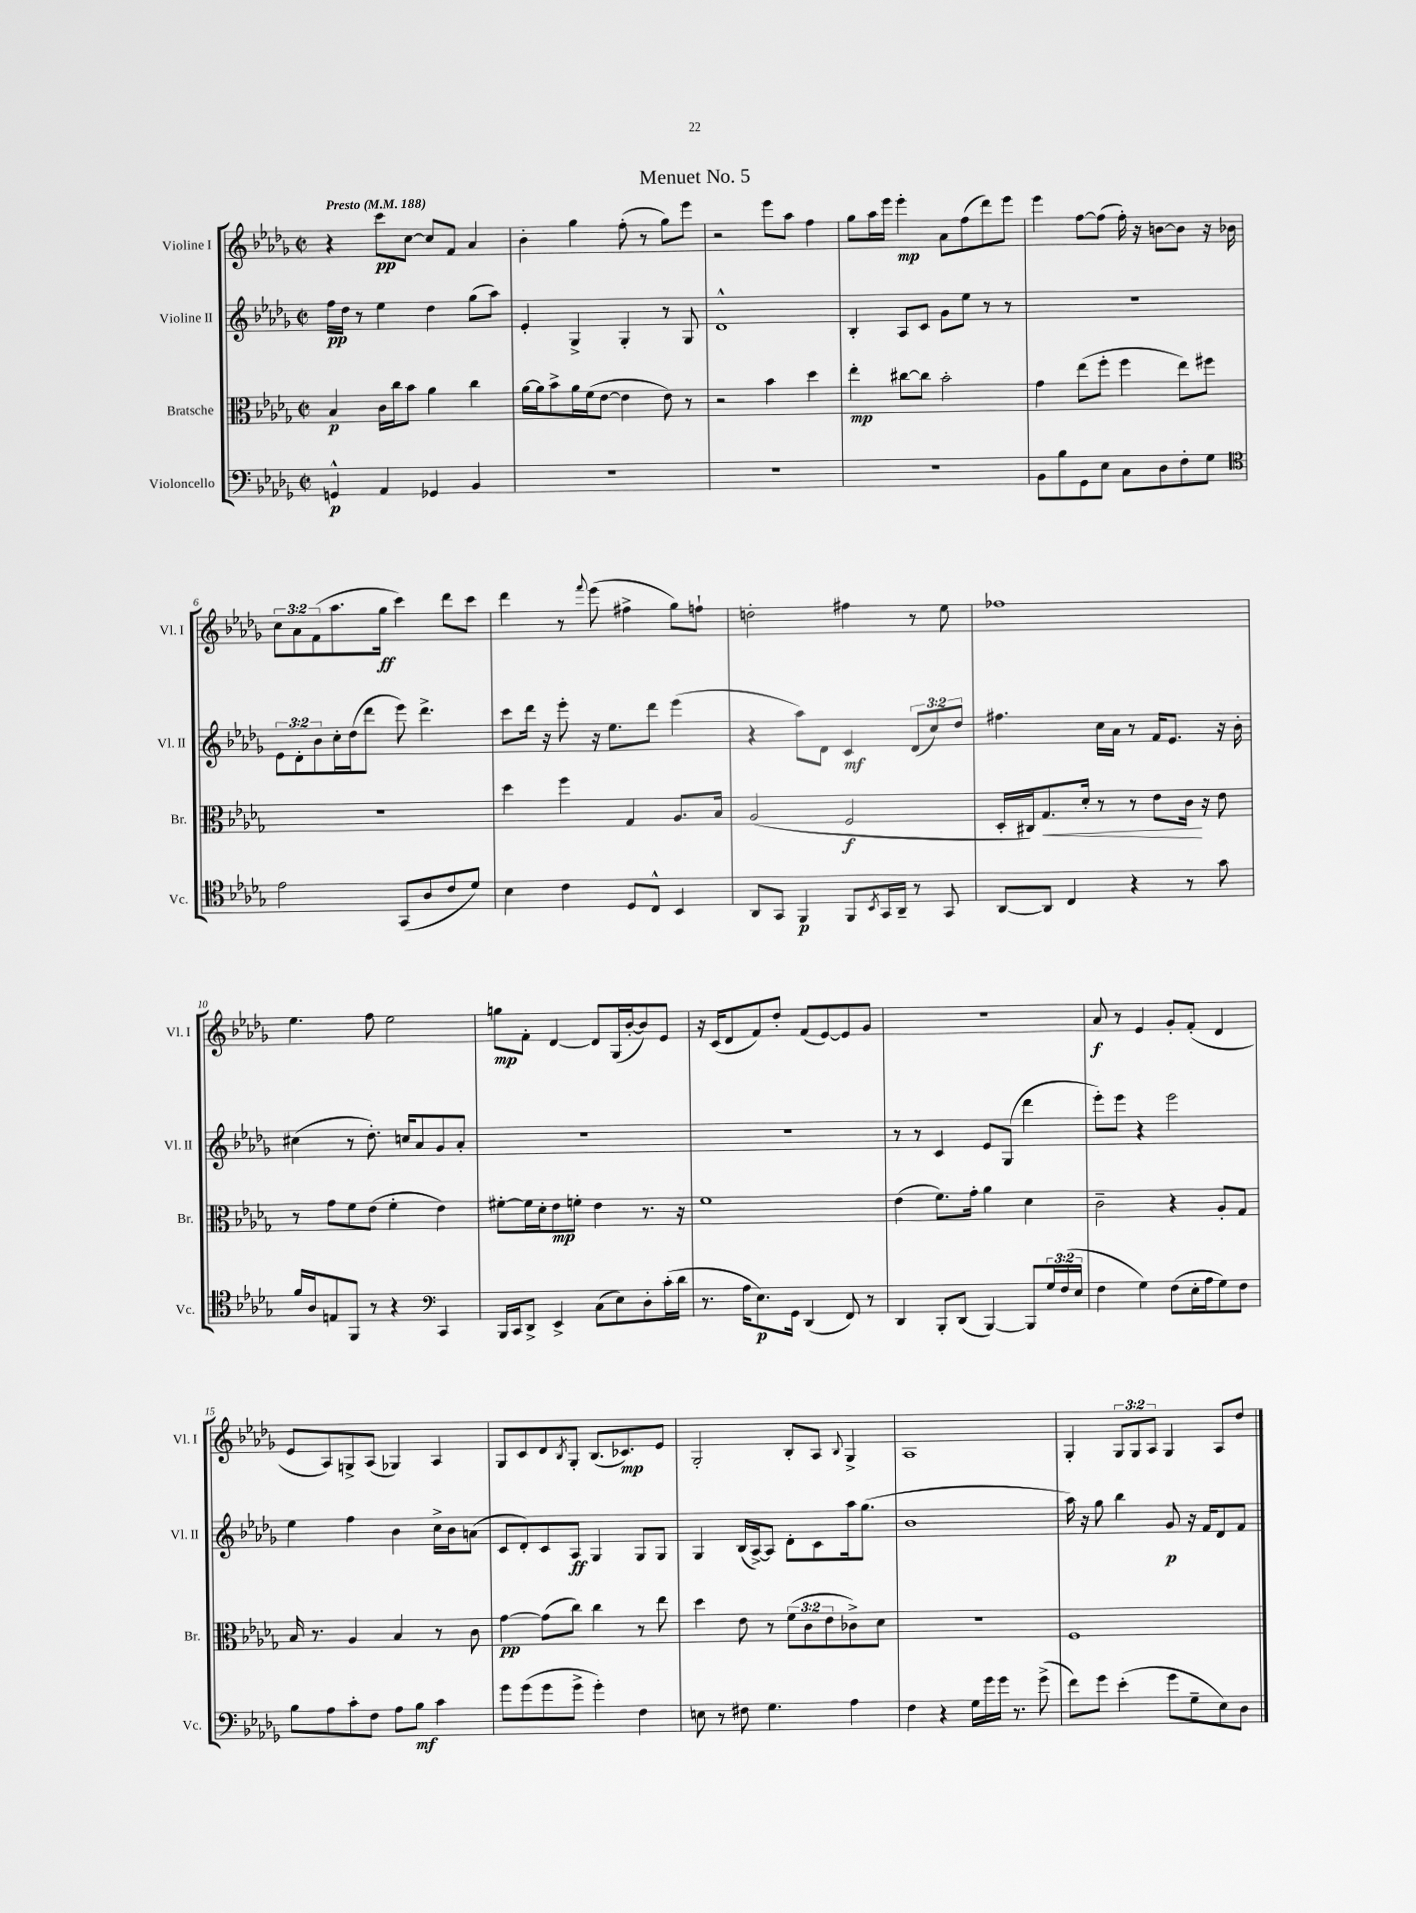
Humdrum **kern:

**kern	**dynam	**kern	**dynam	**kern	**dynam	**kern	**dynam
*part4	*part4	*part3	*part3	*part2	*part2	*part1	*part1
*staff4	*staff4	*staff3	*staff3	*staff2	*staff2	*staff1	*staff1
*I"Violoncello	*	*I"Bratsche	*	*I"Violine II	*	*I"Violine I	*
*I'Vc.	*	*I'Br.	*	*I'Vl. II	*	*I'Vl. I	*
*clefF4	*	*clefC3	*	*clefG2	*	*clefG2	*
*k[b-e-a-d-g-]	*	*k[b-e-a-d-g-]	*	*k[b-e-a-d-g-]	*	*k[b-e-a-d-g-]	*
*M2/2	*	*M2/2	*	*M2/2	*	*M2/2	*
*met(c|)	*	*met(c|)	*	*met(c|)	*	*met(c|)	*
*MM188	*	*MM188	*	*MM188	*	*MM188	*
=1	=1	=1	=1	=1	=1	=1	=1
!	!	!	!	!	!	!LO:TX:a:B:t=Presto	!
4GGn^^/	p	4B-/	p	16ff\LL	pp	4r	.
.	.	.	.	16dd-\JJ	.	.	.
.	.	.	.	8r	.	.	.
4AA-/	.	16c\LL	.	4ee-\	.	8ccc\L	pp
.	.	16cc\J	.	.	.	.	.
.	.	8b-\J	.	.	.	[8cc\J	.
4GG-X/	.	4a-\	.	4dd-\	.	8cc/L]	.
.	.	.	.	.	.	8f/J	.
4BB-/	.	4cc\	.	(8gg-\L	.	4a-/	.
.	.	.	.	8aa-\J)	.	.	.
=2	=2	=2	=2	=2	=2	=2	=2
1r	.	[16a-\LL	.	4e-'/	.	4b-'\	.
.	.	16a-\J]	.	.	.	.	.
.	.	8b-^\	.	.	.	.	.
.	.	16a-\L	.	4G-^/	.	4gg-\	.
.	.	(16f\J	.	.	.	.	.
.	.	[8e-\J	.	.	.	.	.
.	.	4e-\]	.	4G-'/	.	(8ff'\	.
.	.	.	.	.	.	8r	.
.	.	8e-\)	.	8r	.	8gg-\L)	.
.	.	8r	.	8G-/	.	8eee-\J	.
=3	=3	=3	=3	=3	=3	=3	=3
1r	.	2r	.	1d-^^	.	2r	.
.	.	4b-\	.	.	.	8eee-\L	.
.	.	.	.	.	.	8aa-\J	.
.	.	4dd-\	.	.	.	4ff\	.
=4	=4	=4	=4	=4	=4	=4	=4
1r	.	4ee-'\	mp	4B-'/	.	8gg-\L	.
.	.	.	.	.	.	16aa-\L	.
.	.	.	.	.	.	16eee-\JJ	.
.	.	[8cc#X\L	.	8A-/L	.	4eee-'\	mp
.	.	8cc#\J]	.	8c/J	.	.	.
.	.	2b-'\	.	8g-\L	.	8a-\L	.
.	.	.	.	8ee-\J	.	(8ff\	.
.	.	.	.	8r	.	8ddd-\)	.
.	.	.	.	8r	.	8eee-\J	.
=5	=5	=5	=5	=5	=5	=5	=5
8BB-\L	.	4g-\	.	1r	.	4eee-\	.
8B-\	.	.	.	.	.	.	.
8GG-\	.	(8ee-\L	.	.	.	[8ff\L	.
8E-\J	.	8ff'\J	.	.	.	(8ff\J]	.
8C\L	.	4ff\	.	.	.	16ff'\)	.
.	.	.	.	.	.	16r	.
8D-\	.	.	.	.	.	[8bn\L	.
8F'\	.	8ee-\L)	.	.	.	8b\J]	.
8G-\J	.	8ff#X\J	.	.	.	16r	.
.	.	.	.	.	.	16b-X\	.
!!LO:LB:g=z
=6	=6	=6	=6	=6	=6	=6	=6
*clefC4	*	*	*	*	*	*	*
2e-\	.	1r	.	12e-\L	.	12cc\L	.
.	.	.	.	12d-'\	.	12a-\	.
.	.	.	.	12b-\	.	(12f\	.
.	.	.	.	16cc'\L	.	8.aa-\	.
.	.	.	.	(16dd-\J	.	.	.
.	.	.	.	8ddd-\J	.	.	.
.	.	.	.	.	.	16gg-\Jk	ff
(8GG-/L	.	.	.	8eee-\)	.	4ccc\)	.
8A-/	.	.	.	4.ddd-^\	.	.	.
8c/	.	.	.	.	.	8ddd-\L	.
8d-/J)	.	.	.	.	.	8ccc\J	.
=7	=7	=7	=7	=7	=7	=7	=7
4B-\	.	4dd-\	.	8ccc\L	.	4ddd-\	.
.	.	.	.	16ddd-\Jk	.	.	.
.	.	.	.	16r	.	.	.
4c\	.	4ff\	.	8eee-'\	.	8r	.
.	.	.	.	.	.	8qqfff/	.
.	.	.	.	16r	.	(8eee-\	.
.	.	.	.	8.ee-\L	.	.	.
8D-/L	.	4G-/	.	.	.	4ff#X^\	.
8C^^/J	.	.	.	8ddd-\J	.	.	.
4BB-/	.	8.A-/L	.	(4eee-\	.	8gg-\L)	.
.	.	.	.	.	.	8ffn`\J	.
.	.	16B-/Jk	.	.	.	.	.
=8	=8	=8	=8	=8	=8	=8	=8
8AA-/L	.	(2A-/	.	4r	.	2ddn'\	.
8GG-/J	.	.	.	.	.	.	.
4FF/	p	.	.	8aa-\L)	.	.	.
.	.	.	.	8d-\J	.	.	.
8FF/L	.	2F/	f	4c/	mf	4ff#X\	.
8qBB-/	.	.	.	.	.	.	.
16GG-/L	.	.	.	.	.	.	.
16AA-~/JJ	.	.	.	.	.	.	.
8r	.	.	.	(12d-/L	.	8r	.
.	.	.	.	12cc/)	.	.	.
8GG-/	.	.	.	.	.	8ee-\	.
.	.	.	.	12dd-/J	.	.	.
=9	=9	=9	=9	=9	=9	=9	=9
[8AA-/L	.	16D-'/LL	.	4.ff#X\	.	1ff-X	.
.	.	16C#X/J)	.	.	.	.	.
!	!	!	!LO:HP:b	!	!	!	!
8AA-/J]	.	8.G-/	<	.	.	.	.
4C/	.	.	.	.	.	.	.
.	.	16d-'/Jk	.	.	.	.	.
.	.	8r	.	16cc\LL	.	.	.
.	.	.	.	16a-\JJ	.	.	.
4r	.	8r	.	8r	.	.	.
.	.	8e-\L	.	16f/KL	.	.	.
.	.	.	.	8.e-/J	.	.	.
8r	.	16c\Jk	.	.	.	.	.
.	.	16r	[	.	.	.	.
8g-\	.	8e-\	.	16r	.	.	.
.	.	.	.	16b-'\	.	.	.
!!LO:LB:g=z
=10	=10	=10	=10	=10	=10	=10	=10
16f/LL	.	8r	.	(4cc#X\	.	4.ee-\	.
16A-/J	.	.	.	.	.	.	.
8En/	.	8g-\L	.	.	.	.	.
8FF/J	.	8f\	.	8r	.	.	.
8r	.	(8e-\J	.	8.dd-'\)	.	8ff\	.
4r	.	4f'\	.	.	.	2ee-\	.
.	.	.	.	16ccn/KL	.	.	.
.	.	.	.	8a-/	.	.	.
*clefF4	*	*	*	*	*	*	*
4CC/	.	4e-\)	.	8g-/	.	.	.
.	.	.	.	8a-'/J	.	.	.
=11	=11	=11	=11	=11	=11	=11	=11
16BBB-/LL	.	[8f#X'\L	.	1r	.	8ggn\L	mp
16CC/J	.	.	.	.	.	.	.
8DD-^/J	.	16f#\L]	.	.	.	8f'\J	.
.	.	16d-'\J	.	.	.	.	.
4EE-^/	.	8e-\	mp	.	.	[4d-/	.
.	.	8fn'\J	.	.	.	.	.
(8C\L	.	4e-\	.	.	.	8d-/L]	.
8E-\)	.	.	.	.	.	(16G-/L	.
.	.	.	.	.	.	[16b-'/J	.
8D-'\	.	8.r	.	.	.	8b-/])	.
(16c'\L	.	.	.	.	.	8e-/J	.
16d-\JJ	.	16r	.	.	.	.	.
=12	=12	=12	=12	=12	=12	=12	=12
8.r	.	1f	.	1r	.	16r	.
.	.	.	.	.	.	(16c/KL	.
.	.	.	.	.	.	8d-/	.
16A-\KL	.	.	.	.	.	.	.
8.E-\)	p	.	.	.	.	8f/)	.
.	.	.	.	.	.	8dd-'/J	.
16GG-\Jk	.	.	.	.	.	.	.
(4DD-/	.	.	.	.	.	(8f/L	.
.	.	.	.	.	.	[8e-/)	.
8FF/)	.	.	.	.	.	8e-/]	.
8r	.	.	.	.	.	8g-/J	.
=13	=13	=13	=13	=13	=13	=13	=13
4DD-/	.	(4e-\	.	8r	.	1r	.
.	.	.	.	8r	.	.	.
8BBB-'/L	.	8.f\L)	.	4c/	.	.	.
(8DD-/J	.	.	.	.	.	.	.
.	.	16g-'\Jk	.	.	.	.	.
[4BBB-/)	.	4a-\	.	8e-/L	.	.	.
.	.	.	.	(8G-/J	.	.	.
8BBB-/L]	.	4d-\	.	4ddd-\	.	.	.
24G-/L	.	.	.	.	.	.	.
(24F/	.	.	.	.	.	.	.
24E-/JJ	.	.	.	.	.	.	.
=14	=14	=14	=14	=14	=14	=14	=14
4F\	.	2c~\	.	8eee-'\L)	.	8a-/	f
.	.	.	.	8eee-\J	.	8r	.
4G-\)	.	.	.	4r	.	4e-/	.
(8F\L	.	4r	.	2eee-\	.	8g-'/L	.
16E-'\L	.	.	.	.	.	(8f'/J	.
16A-\J	.	.	.	.	.	.	.
8G-\)	.	8A-'/L	.	.	.	4d-/	.
8F\J	.	8G-/J	.	.	.	.	.
!!LO:LB:g=z
=15	=15	=15	=15	=15	=15	=15	=15
8B-\L	.	16B-/	.	4ee-\	.	8e-/L	.
.	.	8.r	.	.	.	.	.
8A-\	.	.	.	.	.	8A-/)	.
8c'\	.	4A-/	.	4ff\	.	8Gn^/	.
8F\J	.	.	.	.	.	(8A-/J	.
8A-\L	.	4B-/	.	4b-\	.	4G-X/)	.
8B-\J	mf	.	.	.	.	.	.
4c\	.	8r	.	16cc^\LL	.	4A-/	.
.	.	.	.	16b-\J	.	.	.
.	.	8c\	.	(8an\J	.	.	.
=16	=16	=16	=16	=16	=16	=16	=16
8g-\L	.	[4g-\	pp	8c/L	.	8G-/L	.
(8g-\	.	.	.	8d-'/)	.	8c/	.
8g-\	.	(8g-\L]	.	8c/	.	8d-/	.
.	.	.	.	.	.	8qB-/	.
8g-^\J	.	8cc\J)	.	8A-/J	ff	8G-'/J	.
4g-'\)	.	4cc\	.	4G-/	.	(8.B-/L	.
.	.	.	.	.	.	8.c-X/)	mp
4F\	.	8r	.	8G-/L	.	.	.
.	.	8ee-\	.	8G-/J	.	8e-/J	.
=17	=17	=17	=17	=17	=17	=17	=17
8En\	.	4dd-\	.	4G-/	.	2G-'/	.
8r	.	.	.	.	.	.	.
8F#X\	.	8e-\	.	(16B-/LL	.	.	.
.	.	.	.	[16A-^/J)	.	.	.
4.G-\	.	8r	.	8A-/J]	.	.	.
.	.	(12f\L	.	8d-'\L	.	8B-'/L	.
.	.	12c\	.	.	.	.	.
.	.	.	.	8c\	.	8A-/J	.
.	.	12e-\	.	.	.	.	.
.	.	.	.	.	.	8qqB-/	.
4A-\	.	8c-X^\)	.	16aa-\k	.	4G-^/	.
.	.	.	.	(8.gg-\J	.	.	.
.	.	8d-\J	.	.	.	.	.
=18	=18	=18	=18	=18	=18	=18	=18
4F\	.	1r	.	1b-	.	1A-	.
4r	.	.	.	.	.	.	.
16G-\LL	.	.	.	.	.	.	.
16g-\	.	.	.	.	.	.	.
16g-\JJ	.	.	.	.	.	.	.
8.r	.	.	.	.	.	.	.
(8g-^\	.	.	.	.	.	.	.
=19	=19	=19	=19	=19	=19	=19	=19
8f\L)	.	1F	.	16aa-\)	.	4G-'/	.
.	.	.	.	16r	.	.	.
8g-\J	.	.	.	8gg-\	.	.	.
(4e-'\	.	.	.	4bb-\	.	12G-/L	.
.	.	.	.	.	.	12G-/	.
.	.	.	.	.	.	12A-/J	.
8g-\L	.	.	.	8g-/	p	4G-/	.
8G-~\	.	.	.	16r	.	.	.
.	.	.	.	16f/KL	.	.	.
8E-\)	.	.	.	8d-/	.	8A-/L	.
8D-\J	.	.	.	8f/J	.	8dd-/J	.
==	==	==	==	==	==	==	==
*-	*-	*-	*-	*-	*-	*-	*-
